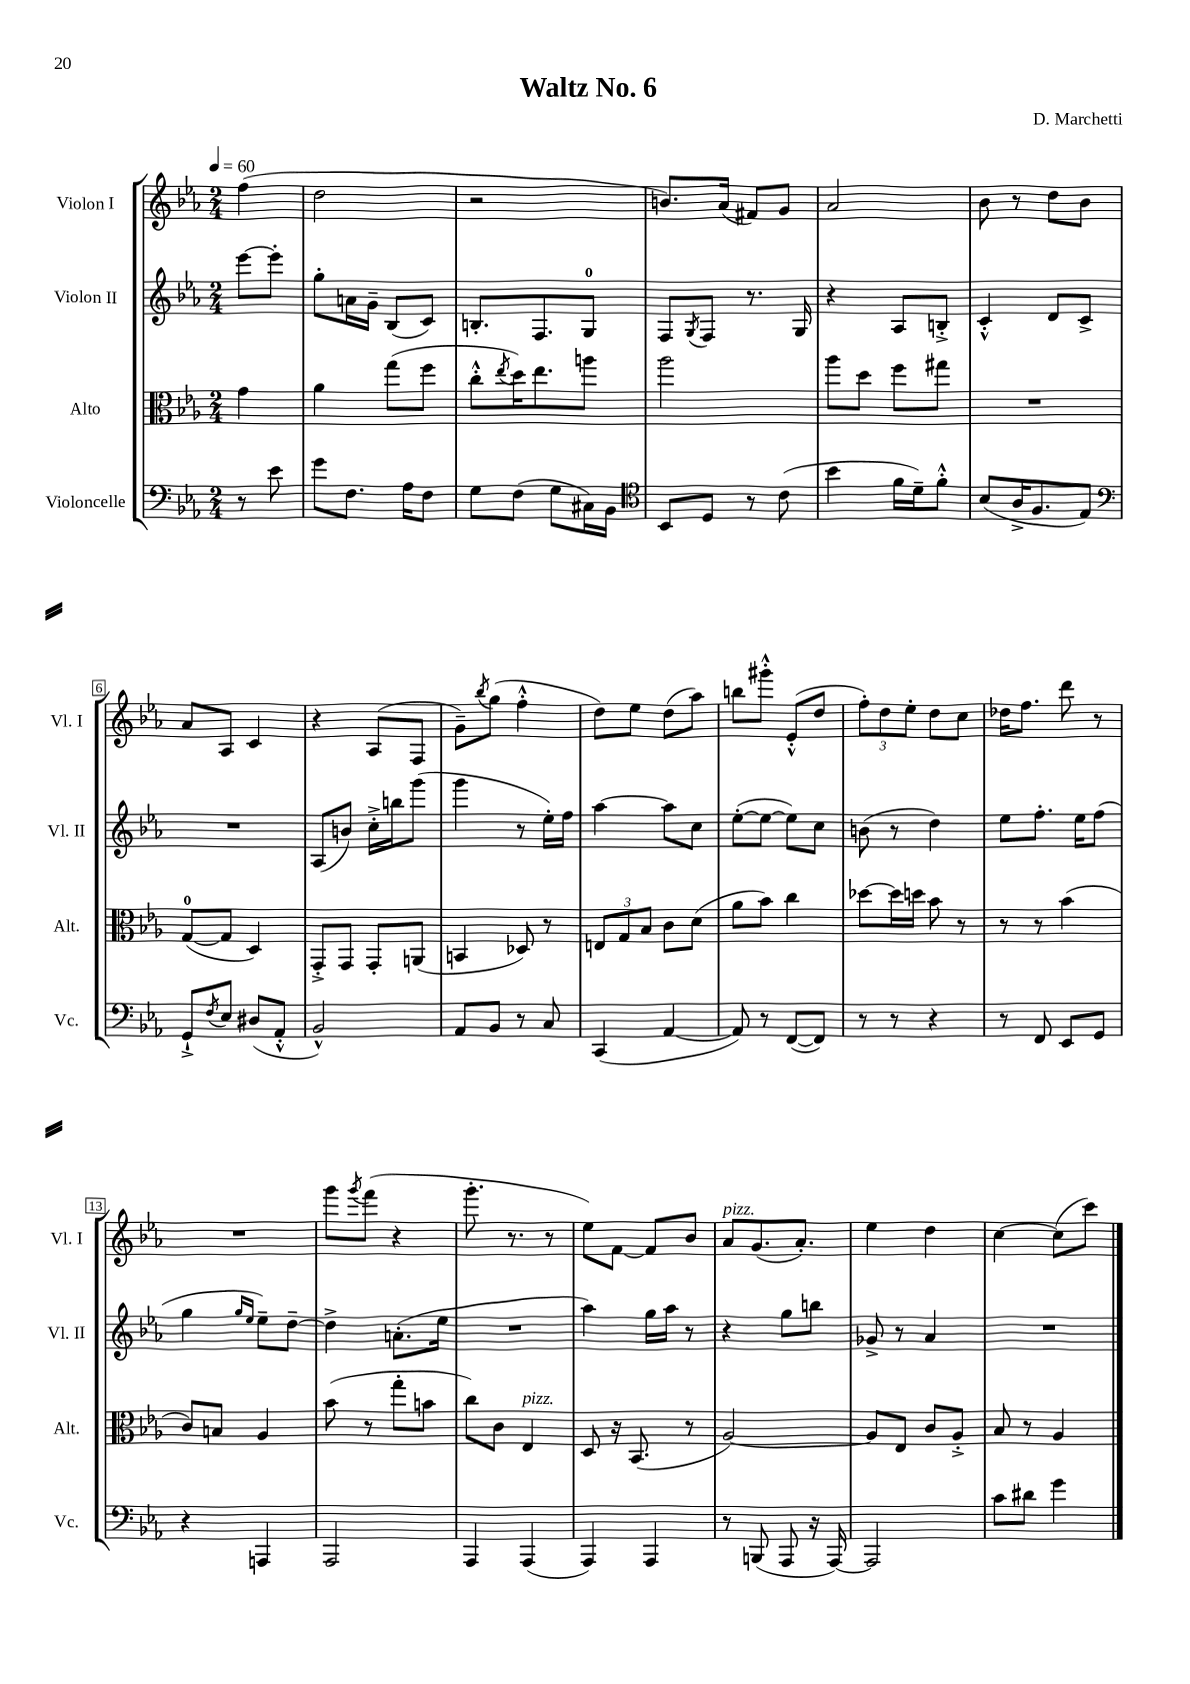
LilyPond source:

\header { title = "Waltz No. 6" composer = "D. Marchetti" }
<<
\new StaffGroup <<
\new Staff = "s0" \with { instrumentName = "Violon I" shortInstrumentName = "Vl. I" } {
    \clef treble \key ees \major \numericTimeSignature \time 2/4 \partial 4 \tempo 4 = 60
    f''4( |
    d''2 |
    r2 |
    b'8.) aes'16( fis'8) g'8 |
    aes'2 |
    bes'8 r8 d''8 bes'8 |
    aes'8 aes8 c'4 |
    r4 aes8( f8 |
    g'8--) \acciaccatura { bes''8 } g''8( f''4-.-^ |
    d''8) ees''8 d''8( aes''8) |
    b''8 gis'''8-.-^ ees'8-.-^( d''8 |
    \tuplet 3/2 { f''8-.) d''8 ees''8-. } d''8 c''8 |
    des''16 f''8. d'''8 r8 |
    R2 |
    g'''8 \acciaccatura { g'''8 } f'''8( r4 |
    g'''8.-. r8. r8 |
    ees''8) f'8~ f'8 bes'8 |
    aes'8^\markup { \italic "pizz." } g'8.( aes'8.-.) |
    ees''4 d''4 |
    c''4~ c''8( c'''8) \bar "|." |
}
\new Staff = "s1" \with { instrumentName = "Violon II" shortInstrumentName = "Vl. II" } {
    \clef treble \key ees \major \numericTimeSignature \time 2/4 \partial 4
    ees'''8~ ees'''8-. |
    g''8-. a'16 g'16-- bes8( c'8) |
    b8.-. f8. g8-0 |
    f8 \acciaccatura { g8 } f8 r8. g16 |
    r4 aes8 b8-.-> |
    c'4-.-^ d'8 c'8-> |
    R2 |
    aes8( b'8) c''16-.-> b''16 g'''8( |
    g'''4 r8 ees''16-.) f''16 |
    aes''4~ aes''8 c''8 |
    ees''8~-.( ees''8~ ees''8) c''8 |
    b'8( r8 d''4) |
    ees''8 f''8.-. ees''16 f''8( |
    g''4 \grace { g''16 ees''16 } ees''8--) d''8~-- |
    d''4-> a'8.-.( ees''16 |
    R2 |
    aes''4) g''16 aes''16 r8 |
    r4 g''8 b''8 |
    ges'8-> r8 aes'4 |
    R2 \bar "|." |
}
\new Staff = "s2" \with { instrumentName = "Alto" shortInstrumentName = "Alt." } {
    \clef alto \key ees \major \numericTimeSignature \time 2/4 \partial 4
    g'4 |
    aes'4 g''8( f''8 |
    c''8-.-^ \acciaccatura { ees''8 } d''16) ees''8. a''8 |
    aes''2 |
    aes''8 d''8 f''8 gis''8 |
    R2 |
    g8-0~( g8 d4) |
    g,8-.-> g,8 g,8-. a,8( |
    b,4 des8) r8 |
    \tuplet 3/2 { e8 g8 bes8 } c'8 d'8( |
    aes'8 bes'8) c''4 |
    des''8~ des''16 d''16 bes'8 r8 |
    r8 r8 bes'4( |
    c'8) b8 aes4 |
    bes'8( r8 g''8-. b'8 |
    c''8) c'8 ees4^\markup { \italic "pizz." } |
    d8 r16 bes,8.( r8 |
    aes2~) |
    aes8 ees8 c'8 aes8-.-> |
    bes8 r8 aes4 \bar "|." |
}
\new Staff = "s3" \with { instrumentName = "Violoncelle" shortInstrumentName = "Vc." } {
    \clef bass \key ees \major \numericTimeSignature \time 2/4 \partial 4
    r8 ees'8 |
    g'8 f8. aes16 f8 |
    g8 f8( g8 cis16) bes,16 |
    \clef tenor bes,8 d8 r8 c'8( |
    bes'4 f'16 d'16--) f'8-.-^ |
    bes8( aes16-> f8. ees8) |
    \clef bass g,8-!-> \acciaccatura { f8 } ees8 dis8( aes,8-.-^ |
    bes,2-^) |
    aes,8 bes,8 r8 c8 |
    c,4( aes,4~ |
    aes,8) r8 f,8~( f,8) |
    r8 r8 r4 |
    r8 f,8 ees,8 g,8 |
    r4 a,,4 |
    aes,,2 |
    aes,,4 aes,,4( |
    aes,,4) aes,,4 |
    r8 b,,8( aes,,8 r16 aes,,16~) |
    aes,,2 |
    c'8 dis'8 g'4 \bar "|." |
}
>>
>>
\layout { \context { \Score \override BarNumber.stencil = #(make-stencil-boxer 0.1 0.3 ly:text-interface::print) } }
